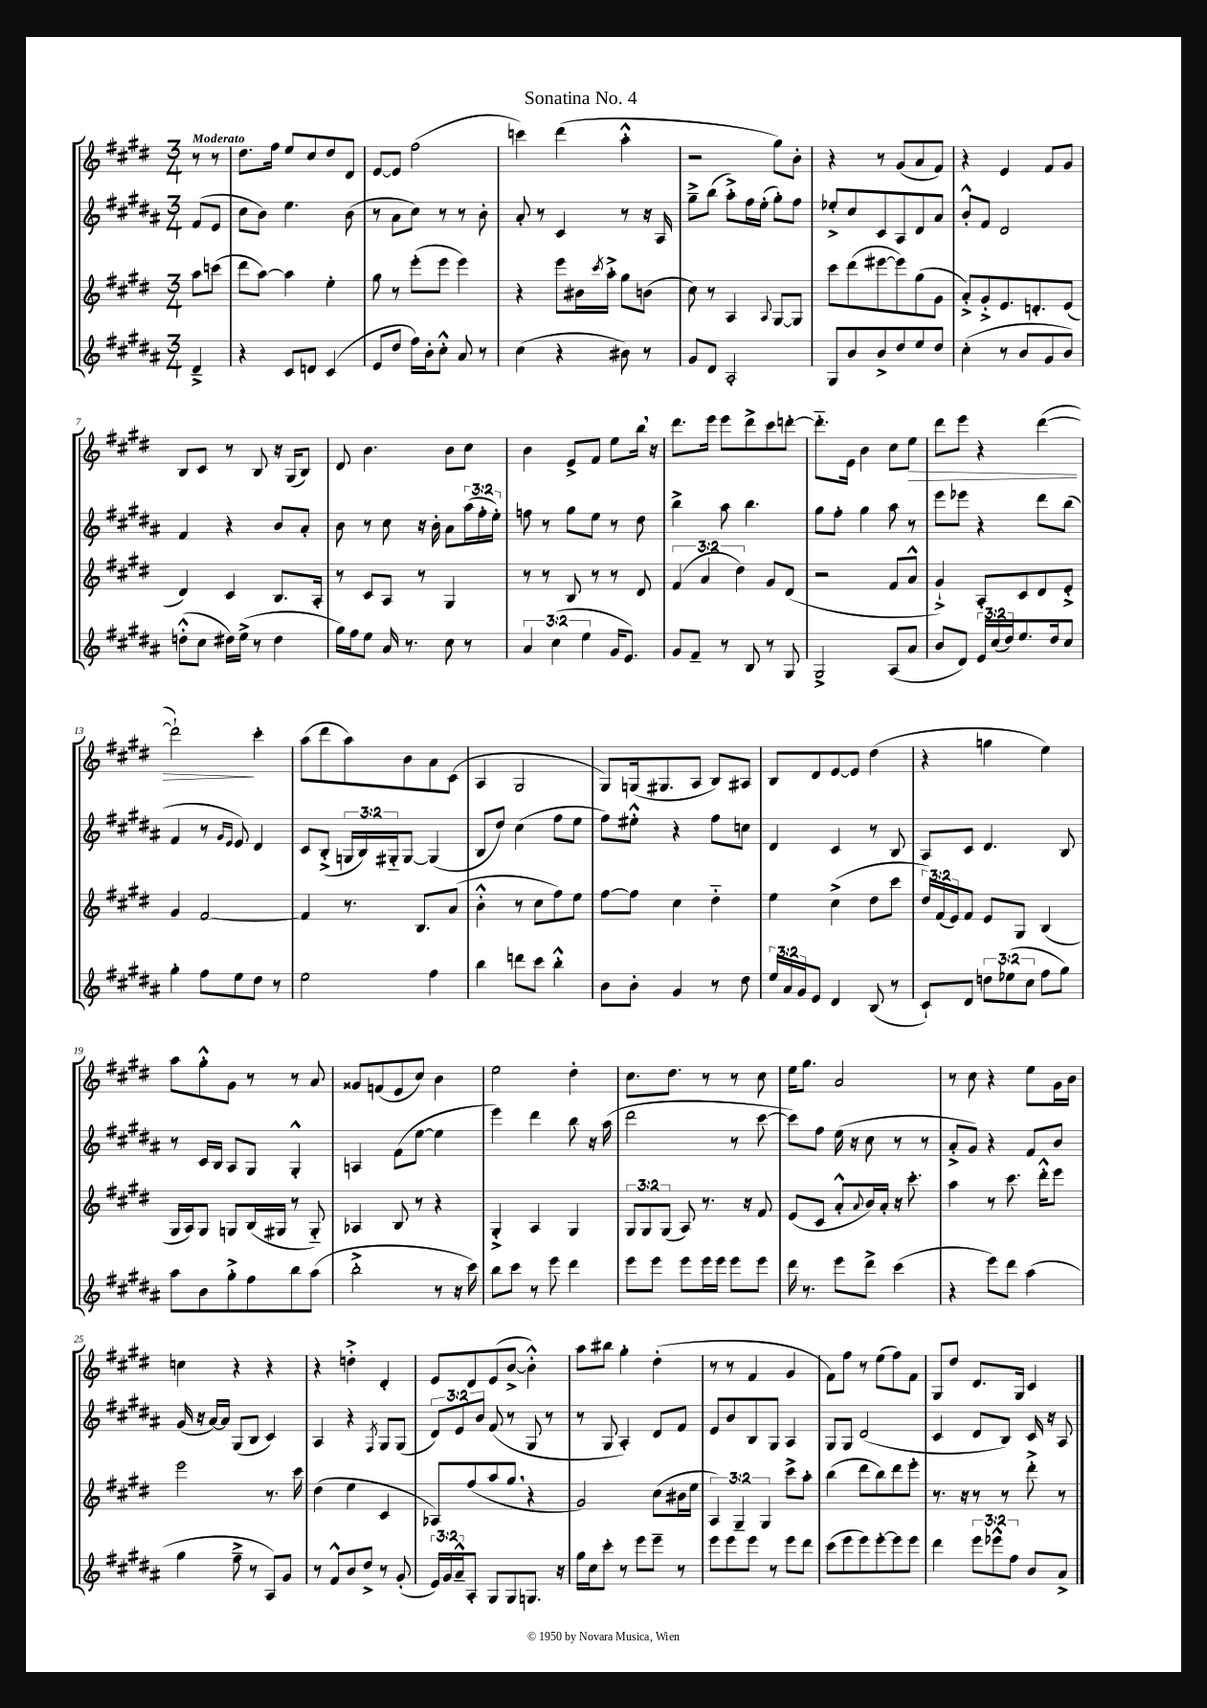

**kern	**kern	**kern	**kern
*staff4	*staff3	*staff2	*staff1
*clefG2	*clefG2	*clefG2	*clefG2
*k[f#c#g#d#a#]	*k[f#c#g#d#]	*k[f#c#g#d#a#]	*k[f#c#g#d#]
*M3/4	*M3/4	*M3/4	*M3/4
4d#~^	8aa	(8f#	8r
.	(8ccc	8e	8r
=	=	=	=
4r	8ddd#	8cc#	8.dd#
.	[8aa)	8b)	.
.	.	.	16ff#
8c#	4aa]	4.ee	8ee
8d	.	.	8cc#
(4c#	4ee'	.	8dd#
.	.	(8b	8d#
=	=	=	=
8e	8gg#	8r	[8e
8dd#	8r	8a#	8e]
16ff#)	(8eee'	8cc#)	(2ff#
16b'	.	.	.
8cc#'^^	8eee	8r	.
8a#	4eee)	8r	.
8r	.	8b'	.
=	=	=	=
(4cc#	4r	8a#'	4ccc)
.	.	8r	.
4r	8eee	4c#	(4ddd#
.	16b#	.	.
.	8qccc#	.	.
.	16aa'^	.	.
8b#)	8gg#	8r	4aa'^^
8r	(8b	16r	.
.	.	16A#	.
=	=	=	=
8g#	8cc#)	8gg#~^	2r
8d#	8r	(8bb	.
2A#'	4A	8aa#'^)	.
.	.	16ff#	.
.	.	(16ee'	.
.	8qqA	.	.
.	[8G#	8gg#')	8gg#)
.	8G#]	8ff#	8b'
=	=	=	=
8G#	8ccc#	8ee-'^	4r
8b	(8ddd#	8cc#	.
8b^	[8eee#	8c#	8r
8dd#	8eee#])	8A#	(8g#
8ee	(8gg#	8d#	8a
8dd#	8g#	8a#	8f#)
=	=	=	=
(4cc#'	8a'^)	8b'^^	4r
.	8g#'^	8f#	.
8r	8.e	2d#	4e
8b	.	.	.
.	8.d'	.	.
8g#	.	.	8f#
8b)	(8e	.	8g#
=	=	=	=
(8dd'^^	4d#)	4f#	8B
8cc#	.	.	8c#
16dd#)	4c#	4r	8r
(16ee^	.	.	.
8r	.	.	8B
4dd#	8.B	8b	16r
.	.	.	(16G#
.	.	8a#'	8B)
.	16A'	.	.
=	=	=	=
16gg#)	8r	8b	8d#
16ff#	.	.	.
8ee	8c#	8r	4.b
16a#	8A	8cc#	.
8.r	.	.	.
.	8r	16r	.
.	.	16b'	.
8cc#	4G#	8a#	8b
8r	.	(24aa#	8cc#
.	.	24ff#'	.
.	.	24ee')	.
=	=	=	=
6a#	8r	8ff	4b
.	8r	8r	.
(6cc#	.	.	.
.	8B	8gg#	8e^
6ee	.	.	.
.	8r	8ee	8f#
16g#	8r	8r	8ee
8.e)	.	.	.
.	8d#	8dd#	16bb
.	.	.	16r
=	=	=	=
8g#	(6f#	4bb^	8.ddd#
8f#~	.	.	.
.	6a	.	.
.	.	.	16eee
8r	.	8aa#	8eee
.	6dd#)	.	.
8B	.	4.bb	8ddd#^
8r	8g#	.	8ccc#
8G#	(8d#	.	[8ddd'
=	=	=	=
2G#^	2r	8gg#	8.ddd'~]
.	.	8ff#'	.
.	.	.	16e
.	.	4gg#	4b
(8A#	8f#	8aa#	8cc#
8a#	8a^^	8r	8ee
=	=	=	=
8b	4g#`^)	8eee	8ddd#
8d#)	.	8eee-	8eee
24e	8A'	4r	4r
(24cc#	.	.	.
24dd#)	.	.	.
8.ee	8c#	.	.
.	8d#	8ddd#	([4ddd#
16dd#	.	.	.
8cc#	8e'^	(8bb	.
=	=	=	=
4gg#'	4g#	4f#	2ddd#`])
8ff#	[2f#	8r	.
.	.	16qqg#	.
.	.	16qqe	.
8ee	.	8e)	.
8dd#	.	4d#	4ccc#'
8r	.	.	.
=	=	=	=
2ee	4f#]	8c#	(8aa
.	.	(8B'^	8ddd#
.	8.r	24G	8aa)
.	.	24B)	.
.	.	24G#'~	.
.	.	[8G#	8b
.	8.B	.	.
4ff#	.	(4G#]	8a
.	(8a	.	(8c#
=	=	=	=
4bb	4b'^^	8B	4A
.	.	8dd#)	.
8ddd	8r	(4cc#	2G#
8ccc#	8cc#	.	.
4bb'^^	8ff#)	8ff#	.
.	8ee	8ee	.
=	=	=	=
8b	[8ff#	8ff#)	8G#)
8b'	8ff#]	8ee#'^^	(16G
.	.	.	8.G#
4g#	4cc#	4r	.
.	.	.	8A
8r	4dd#'~	8ff#	8B)
8dd#	.	8cc	8A#
=	=	=	=
24ee	4ee	4d#	8B
24a#	.	.	.
24g#	.	.	.
8e	.	.	8d#
4d#	(4cc#^	4c#	[8e
.	.	.	8e]
(8B	8dd#	8r	(4dd#
8r	8ccc#	8B	.
=	=	=	=
8c#`)	24dd#)	8A#	4r
.	(24f#	.	.
.	24e)	.	.
8d#	8f#	8c#	.
12dd	8e	4.d#	4gg
(12ee-	.	.	.
.	8G#	.	.
12cc#	.	.	.
8ff#	(4B	.	4ee)
8gg#)	.	8B	.
=	=	=	=
8aa#	16G#	8r	8aa
.	16A)	.	.
8b	8G#	16c#	8gg#'^^
.	.	16B	.
8gg#'^	8G	8A#	8g#
8ff#	(16B	8G#	8r
.	16G#	.	.
8bb	8r	4G#'^^	8r
(8aa#	8G#'~)	.	8a
=	=	=	=
2bb'^	4A-	4A	8g##
.	.	.	(8f
.	8B	(8f#	8e
.	8r	[8ee	8cc#)
8r	4r	4ee]	4b
16r	.	.	.
16ccc#)	.	.	.
=	=	=	=
8bb	4G#'^	4eee)	2ee
8ccc#	.	.	.
8r	4A	4ddd#	.
8eee	.	.	.
4ddd#	4G#	8bb	4dd#'
.	.	16r	.
.	.	(16aa#	.
=	=	=	=
8eee	12G#	2ddd#	8.cc#
.	12G#	.	.
8eee	.	.	.
.	(12G#	.	.
.	.	.	8.dd#
8eee	8A)	.	.
16eee	8.r	.	8r
16eee	.	.	.
8eee	.	8r	8r
.	16r	.	.
8eee	8f#	[8ccc#	8cc#
=	=	=	=
16ddd#	(8e	8ccc#])	16ee
8.r	.	.	8.gg#
.	8c#	8ff#	.
8eee	8a'^^	(16ee	2a
.	.	16r	.
.	8qqa	.	.
8ddd#^	16b)	8cc#	.
.	16a'	.	.
(4ccc#	16r	8r	.
.	8.ccc#'	.	.
.	.	8r	.
=	=	=	=
4r	4aa	8a#'^	8r
.	.	8g#)	8cc#
8eee)	8r	4r	4r
8ddd#	8.ccc#	.	.
(4aa#	.	8f#	8ee
.	16ddd#'^^	.	.
.	8eee	8b	16g#
.	.	.	16b
=	=	=	=
4gg#	2eee	(16g#	4cc
.	.	16r	.
.	.	[16a#)	.
.	.	16a#]	.
8ff#~^	.	(8G#	4r
8r	.	8B	.
8A#)	8.r	4c#)	4r
8g#	.	.	.
.	16ccc#	.	.
=	=	=	=
8r	(4dd#	4A#	4r
8f#^^	.	.	.
8b	4ee	4r	4dd'^
8dd#^	.	.	.
.	.	8qF#	.
8r	4c#	8G#	4d#'
(8g#'	.	(8G#	.
=	=	=	=
24e)	8A-)	12d#)	8e
24g#	.	.	.
24a#~^^	.	12e	.
8A#'	(8ff#	.	8d#
.	.	12b	.
8G#	8aa	(8f#	(8e
8G#	8gg#	8r	[8b^
8.G	4r	8G#	4b'^^])
.	.	8r	.
16r	.	.	.
=	=	=	=
16gg#	2g#)	8r	8aa
16cc#	.	.	.
8ccc#'	.	8G#	8bb#
8r	.	4A#')	4gg#'
8eee	.	.	.
8eee~	(8cc#	8d#	(4dd#'
8r	16b#	8f#	.
.	16ee	.	.
=	=	=	=
8eee	6A)	8e	8r
8eee	.	8b	8r
.	6G#~	.	.
8eee	.	8B	4f#
.	6G#	.	.
8r	.	8G#	.
8eee	8ccc#^	4A#	4g#
8ddd#	8aa'	.	.
=	=	=	=
(8ccc#	(4bb	8G#	8f#)
8eee	.	8G#	8ff#
8eee)	8ddd#	(2d#	8r
[8eee'	8bb)	.	(8ee
8eee]	8ddd#	.	8ff#)
8eee	8eee'	.	8f#
=	=	=	=
4ddd#	8.r	4c#	8G#
.	.	.	8dd#
.	16r	.	.
12eee	8r	8d#	8.d#
12eee-^^	.	.	.
.	8r	8B)	.
12ff#	.	.	.
.	.	.	16G#
8b	8ddd#'^	16c#	4c#
.	.	16r	.
8a#^	8r	8A#	.
==	==	==	==
*-	*-	*-	*-
